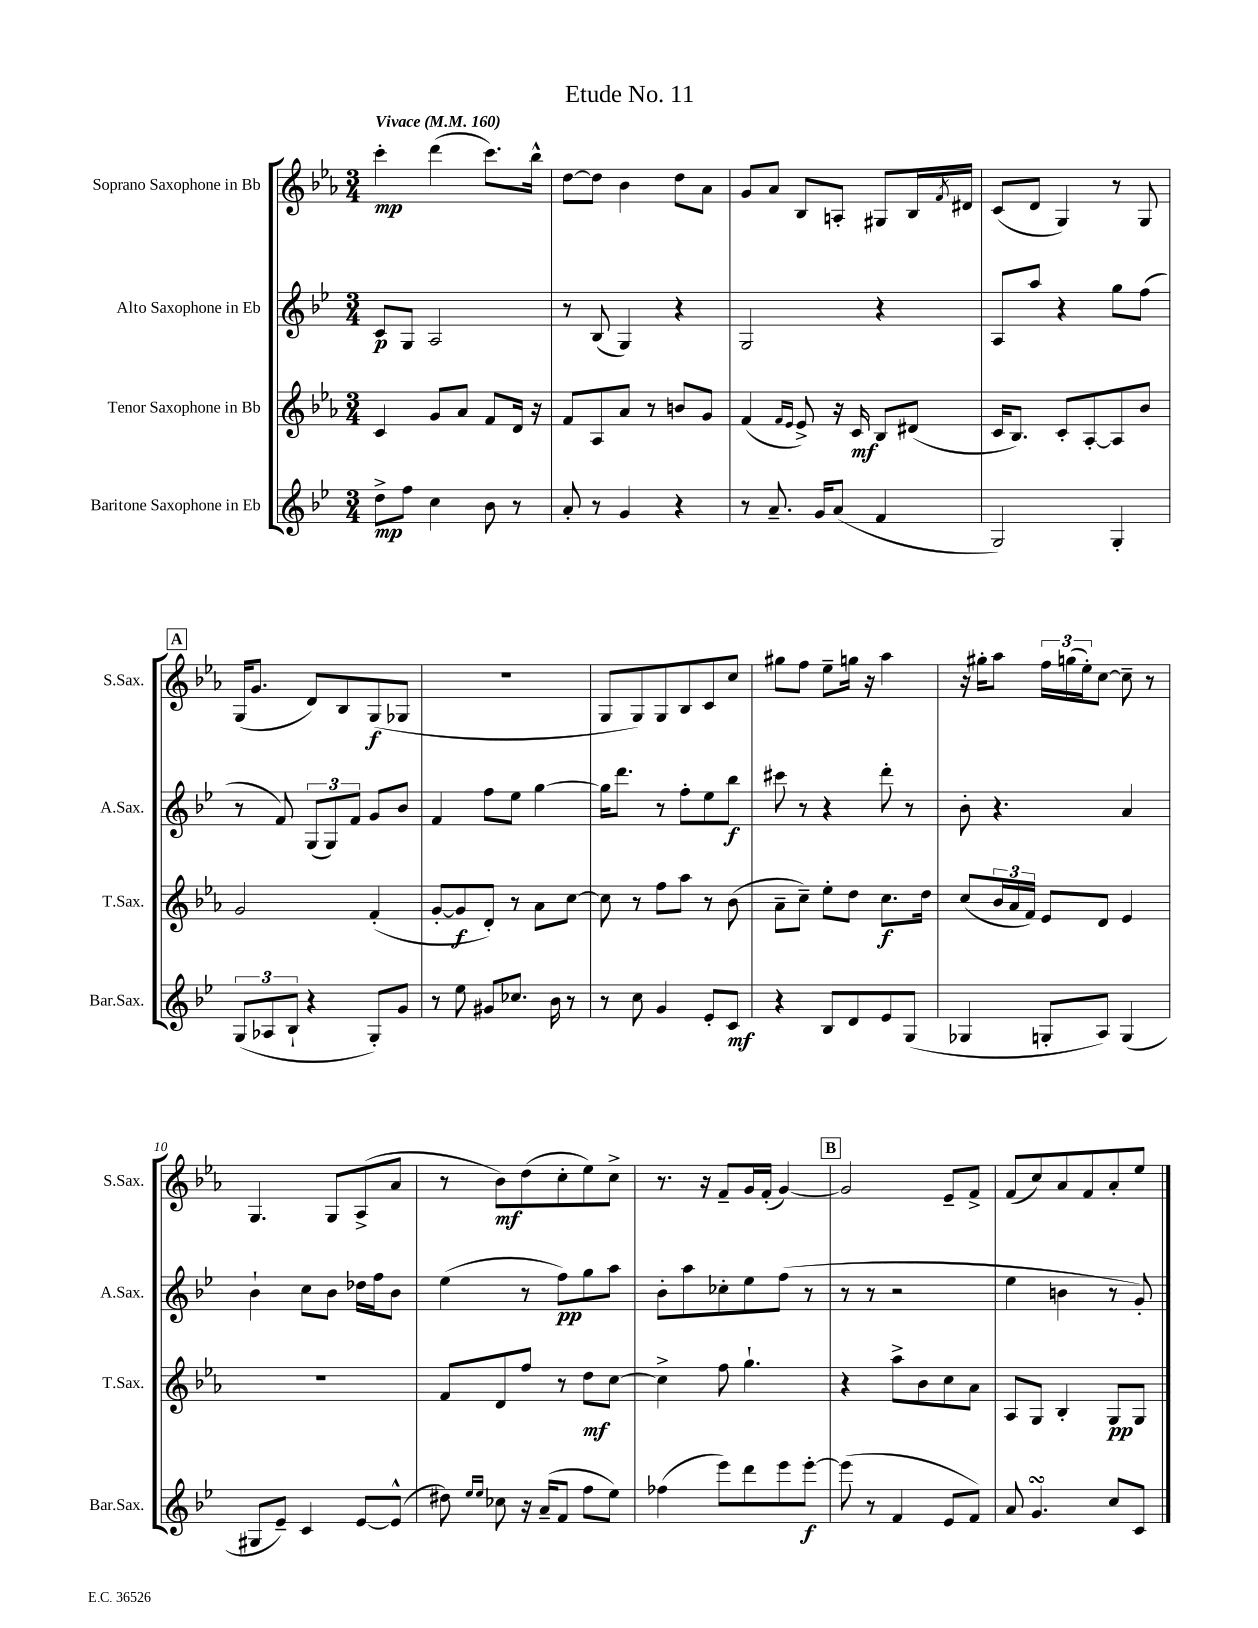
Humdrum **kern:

**kern	**kern	**kern	**kern
*staff4	*staff3	*staff2	*staff1
*clefG2	*clefG2	*clefG2	*clefG2
*k[b-e-]	*k[b-e-a-]	*k[b-e-]	*k[b-e-a-]
*M3/4	*M3/4	*M3/4	*M3/4
*MM160	*MM160	*MM160	*MM160
8dd^\L	4c/	8c/L	4ccc'\
8ff\J	.	8G/J	.
4cc\	8g/L	2A/	(4ddd\
.	8a-/J	.	.
8b-\	8f/L	.	8.ccc\L)
8r	16d/Jk	.	.
.	16r	.	16bb-^^\Jk
=	=	=	=
8a'/	8f/L	8r	[8dd\L
8r	8A-/	(8B-/	8dd\]J
4g/	8a-/J	4G/)	4b-\
.	8r	.	.
4r	8b/L	4r	8dd\L
.	8g/J	.	8a-\J
=	=	=	=
8r	(4f/	2G/	8g/L
8.a~/	.	.	8a-/J
.	16qqf/LL	.	.
.	16qqe-/JJ	.	.
.	8e-^/)	.	8B-/L
16g/LK	.	.	.
(8a/J	16r	.	8A'/J
.	16c/	.	.
4f/	8B-/L	4r	8G#/L
.	(8d#/J	.	16B-/L
.	.	.	8qf/
.	.	.	16d#/JJ
=	=	=	=
2G/)	16c/LK	8A/L	(8c/L
.	8.B-/J)	.	.
.	.	8aa/J	8d/J
.	8c'/L	4r	4G/)
.	[8A-'/	.	.
4G'/	8A-/]	8gg\L	8r
.	8b-/J	(8ff\J	8G/
=	=	=	=
(12G/L	2g/	8r	(16G/LK
.	.	.	8.g/J
12A-/	.	.	.
.	.	8f/)	.
12B-`/J	.	.	.
4r	.	(12G/L	8d/L)
.	.	12G/)	.
.	.	.	8B-/
.	.	12f/J	.
8G'/L)	(4f'/	8g/L	(8G/
8g/J	.	8b-/J	8G-/J
=	=	=	=
8r	[8g'/L	4f/	2.r
8ee-\	8g/]	.	.
8g#/L	8d'/J)	8ff\L	.
8.cc-/J	8r	8ee-\J	.
.	8a-\L	[4gg\	.
16b-\	.	.	.
8r	[8cc\J	.	.
=	=	=	=
8r	8cc\]	16gg\]LK	8G/L
.	.	8.ddd\J	.
8cc\	8r	.	8G/)
4g/	8ff\L	8r	8G/
.	8aa-\J	8ff'\L	8B-/
8e-'/L	8r	8ee-\	8c/
8c/J	(8b-\	8bb-\J	8cc/J
=	=	=	=
4r	8a-~\L	8ccc#\	8gg#\L
.	8cc~\J)	8r	8ff\J
8B-/L	8ee-'\L	4r	8ee-~\L
8d/	8dd\J	.	16gg\Jk
.	.	.	16r
8e-/	8.cc\L	8ddd'\	4aa-\
(8G/J	.	8r	.
.	16dd\Jk	.	.
=	=	=	=
4G-/	(8cc/L	8b-'\	16r
.	.	.	16gg#'\LK
.	24b-/L	4.r	8aa-\J
.	24a-/	.	.
.	24f/JJ)	.	.
8G'/L	8e-/L	.	24ff\LL
.	.	.	(24gg\
.	.	.	24ee-'\J)
8A/J)	8d/J	.	[8cc\J
(4G/	4e-/	4a/	8cc~\]
.	.	.	8r
=	=	=	=
8G#/L	2.r	4b-`\	4.G/
8e-~/J)	.	.	.
4c/	.	8cc\L	.
.	.	8b-\J	8G/L
[8e-/L	.	16dd-\LL	(8A-^/
.	.	16ff\J	.
(8e-^^/]J	.	8b-\J	8a-/J
=	=	=	=
8dd#\)	8f/L	(4ee-\	8r
16qqee-/LL	.	.	.
16qqee-/JJ	.	.	.
8cc-\	8d/	.	8b-\L)
16r	8ff/J	8r	(8dd\
(16a~/LK	.	.	.
8f/J	8r	8ff\L)	8cc'\
8ff\L	8dd\L	8gg\	8ee-\)
8ee-\J)	[8cc\J	8aa\J	8cc^\J
=	=	=	=
(4ff-\	4cc^\]	8b-'\L	8.r
.	.	8aa\	.
.	.	.	16r
8eee-\L)	8ff\	8cc-'\	8f~/L
8ddd\	4.gg`\	8ee-\	16g/L
.	.	.	(16f'/JJ
8eee-\	.	(8ff\J	[4g/)
[8eee-'\J	.	8r	.
=	=	=	=
(8eee-\]	4r	8r	2g/]
8r	.	8r	.
4f/	8aa-^\L	2r	.
.	8b-\	.	.
8e-/L	8cc\	.	8e-~/L
8f/J)	8a-\J	.	8f^/J
=	=	=	=
8a/	8A-/L	4ee-\	(8f/L
4.g/	8G/J	.	8cc/)
.	4B-'/	4b\	8a-/
.	.	.	8f/
8cc/L	8G/L	8r	8a-'/
8c/J	8G/J	8g'/)	8ee-/J
==	==	==	==
*-	*-	*-	*-
